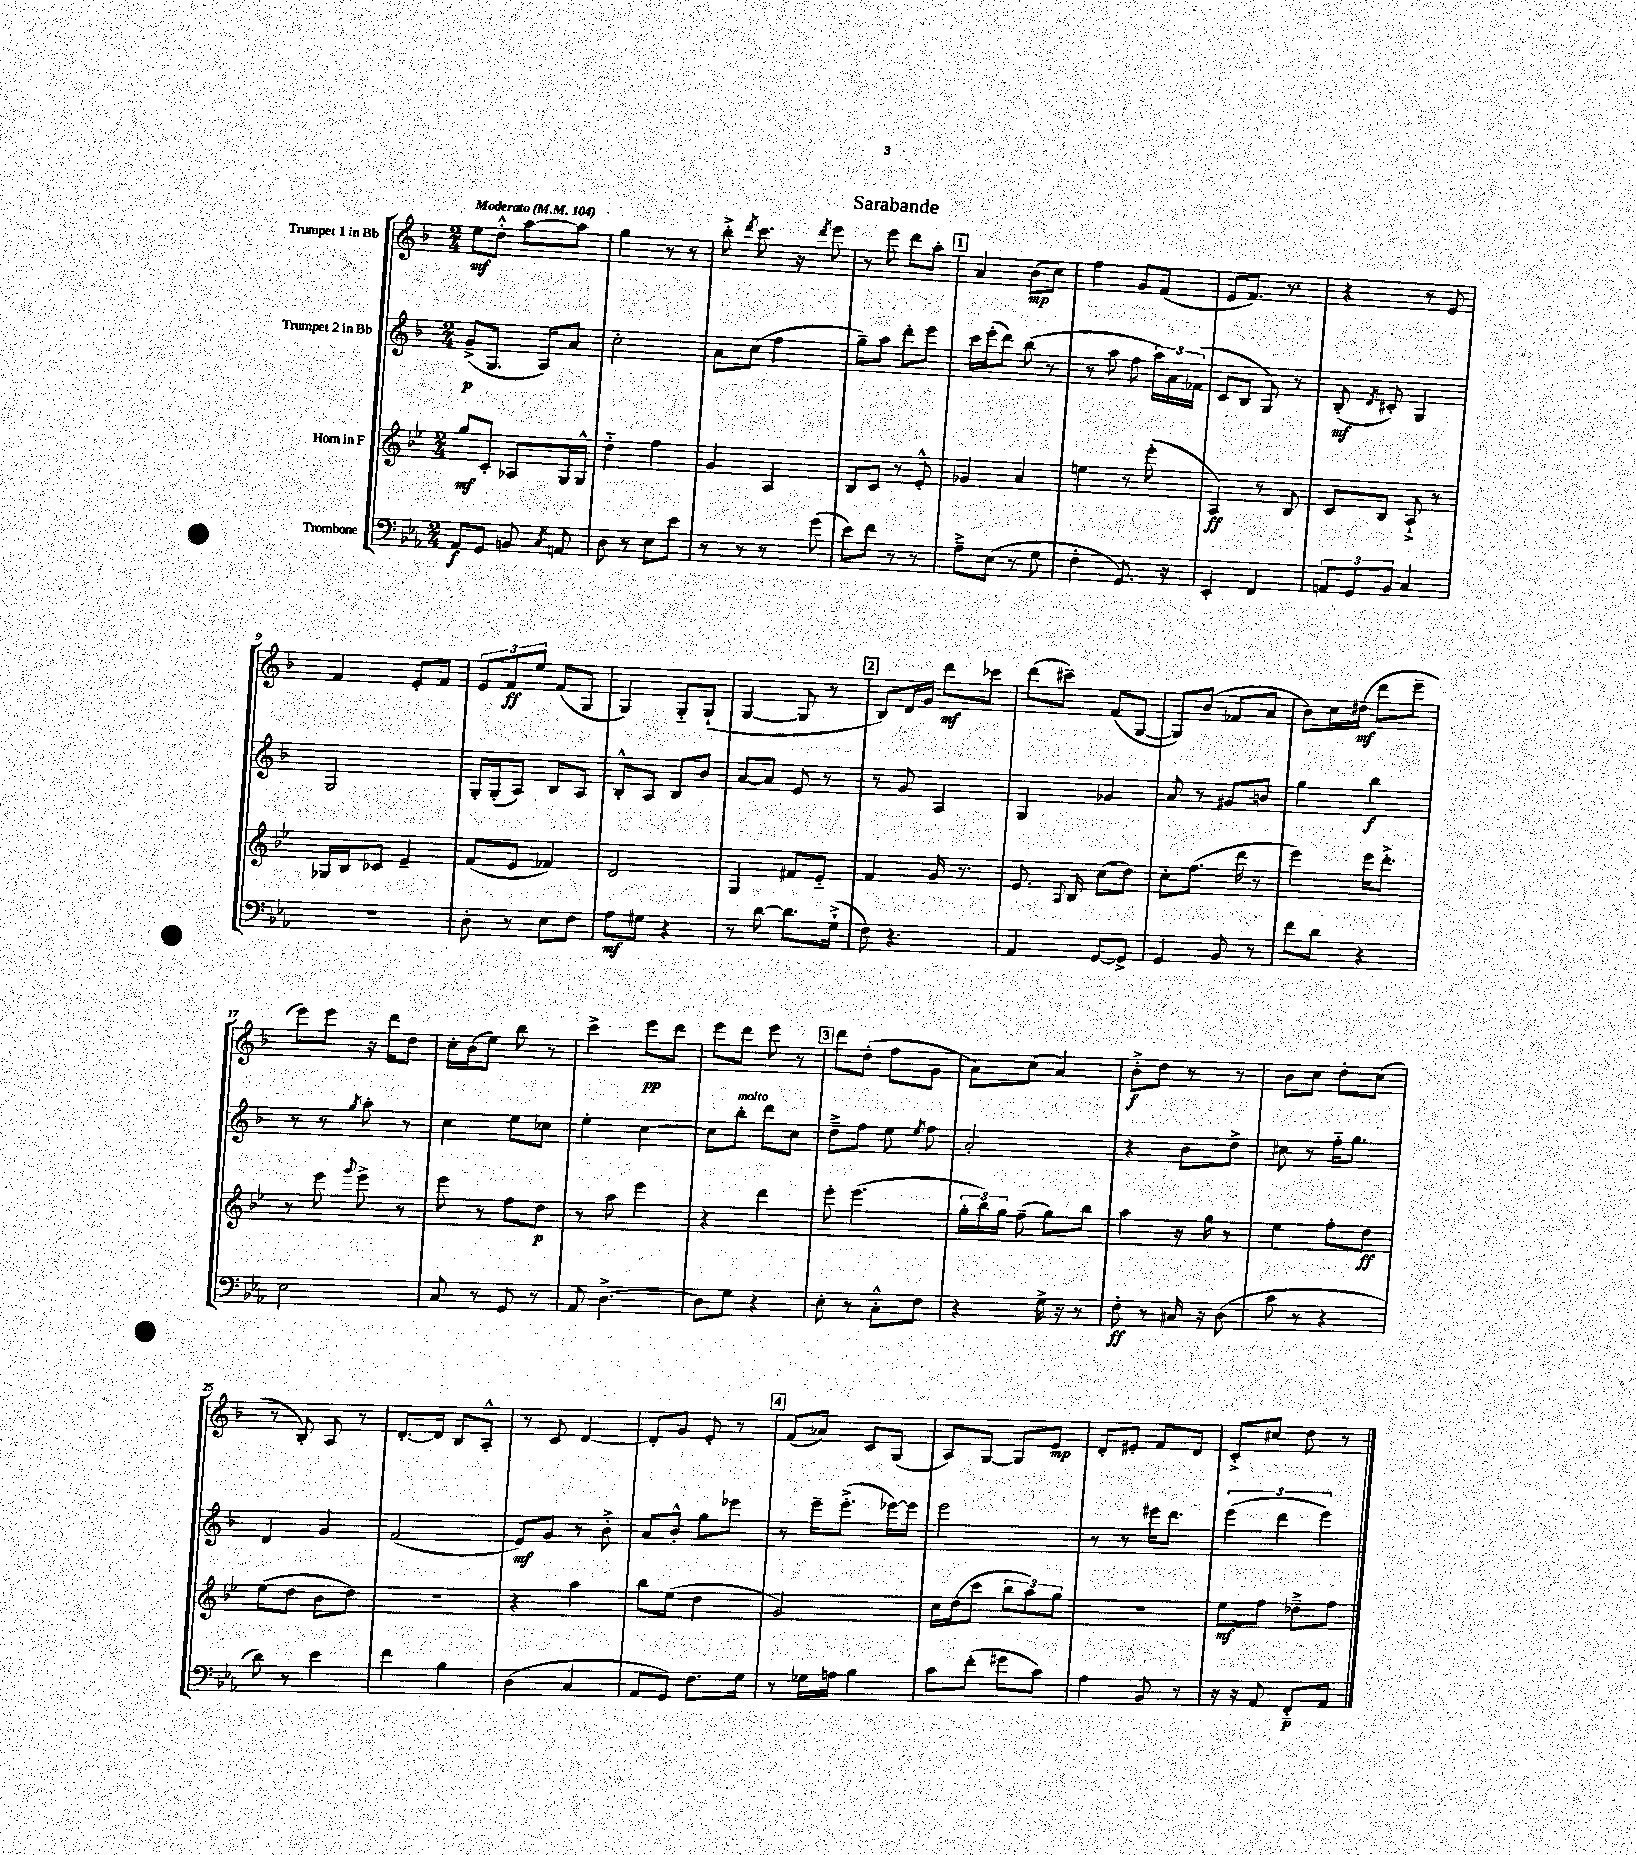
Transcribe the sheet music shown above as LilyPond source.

\header { title = "Sarabande" }
<<
\new StaffGroup <<
\new Staff = "s0" \with { instrumentName = "Trumpet 1 in Bb" } {
    \clef treble \key f \major \numericTimeSignature \time 2/4 \tempo "Moderato" 4 = 104
    \autoBeamOff e''8[\mf d''8]-.-^ a''8[~ a''8] |
    g''4 r8 r8 |
    bes''8-.-> \acciaccatura { d'''8 } c'''8. r16 \acciaccatura { d'''8 } e'''8 |
    r8 e'''8 d'''8[ a''8]-. |
    \mark \markup { \box "1" } a'4 bes'8[\mp( c''8]) |
    f''4 g'8[ f'8]( |
    e'8[ f'8.]) r8. |
    r4 r8 e'8 |
    f'4 e'8[-. f'8] |
    \tuplet 3/2 { e'8[ f'8\ff e''8] } f'8[( g8] |
    g4) g8[-_ g8]-!( |
    g4~ g8 r8 |
    \mark \markup { \box "2" } bes8[) d'16 g'16] d'''8[\mf ces'''8] |
    d'''8[( cis'''8]--) f'8[( g8]~ |
    g8[) bes'8]( fes'8[ a'8] |
    bes'8[) c''16 dis''16]\mf( d'''8[ e'''8]-- |
    e'''8[) e'''8] r16 d'''16[ d''8] |
    c''16[-. bes'16( e''8]) bes''8 r8 |
    c'''4-> e'''8[\pp d'''8] |
    e'''8[ d'''8] e'''8 r8 |
    \mark \markup { \box "3" } d'''8[ d''8]-.( f''8[ g'8] |
    a'8[) c''8]( a'4) |
    bes'8[-.->\f d''8] r8 r8 |
    bes'8[ c''8] d''8[-. c''8]( |
    r8 bes8-.) a8 r8 |
    d'8.[~-. d'16] bes8[ a8]-.-^ |
    r8 c'8 d'4~ |
    d'8[-. g'8] e'8-. r8 |
    \mark \markup { \box "4" } f'8[( aes'8]) c'8[ g8]( |
    a8[) g8]~ g8[ e'8]\mp |
    d'8[-. eis'8]-. f'8[ d'8] |
    c'8[-.-> cis''8] d''8 r8 \bar "|." |
}
\new Staff = "s1" \with { instrumentName = "Trumpet 2 in Bb" } {
    \clef treble \key f \major \numericTimeSignature \time 2/4
    \autoBeamOff g'8[->\p( g8.] a16[) a'8] |
    c''2-. |
    a'8[ c''8]( f''4 |
    g''8[--) a''8] d'''8[-. e'''8] |
    \mark \markup { \box "1" } c'''16[ e'''16-.( d'''8]) bes''8( r8 |
    r8 a''8 f''8 \tuplet 3/2 { a''16[) a'16 fes'16]( } |
    c'8[ bes8] g8) r8 |
    bes8-.\mf( \acciaccatura { d'8 } cis'8-.) g4 |
    g2 |
    g16[-. g16-.( a8]) bes8[ a8] |
    bes8[-.-^ a8] bes8[ bes'8] |
    a'8[~ a'8] e'8 r8 |
    \mark \markup { \box "2" } r8 g'8 a4 |
    g4 ges'4 |
    a'8 r8 gis'8[ b'8] |
    g''4 bes''4\f |
    r8 r8 \acciaccatura { g''8 } a''8-. r8 |
    c''4 e''8[ ces''8] |
    e''4-. c''4~ |
    c''8[ bes''8]-.^\markup { \italic "molto" } d'''8[ c''8] |
    \mark \markup { \box "3" } d''8[---> f''8] e''8 \acciaccatura { e''8 } f''8 |
    a'2-. |
    r4 bes'8[ d''8]-> |
    cis''8 r8 f''16[-_ g''8.] |
    d'4 g'4 |
    f'2( |
    e'8[\mf) g'8] r8 bes'8-.-> |
    a'8[ bes'8]-.-^ g''8[ ees'''8] |
    \mark \markup { \box "4" } r8 e'''16[-- e'''8.]-.->( ees'''16[~) ees'''16] |
    e'''2 |
    r8 r8 eis'''16[ d'''8.] |
    \tuplet 3/2 { e'''4( d'''4 e'''4) } \bar "|." |
}
\new Staff = "s2" \with { instrumentName = "Horn in F" } {
    \clef treble \key bes \major \numericTimeSignature \time 2/4
    \autoBeamOff g''8[\mf c'8]-. aes8[ g16 g16]-^ |
    d''4-_ f''4 |
    g'4 a4 |
    bes8[ c'8] r8 ees'8-.-^ |
    \mark \markup { \box "1" } ges'4 a'4 |
    e''4 r8 ees'''8-.( |
    a4\ff) r8 bes8 |
    c'8[ bes8] a8-!-> r8 |
    ges16[ bes16 ces'8] ees'4-- |
    f'8[( ees'8] fes'4) |
    d'2 |
    g4 fis'8[ ees'8]-_ |
    \mark \markup { \box "2" } f'4 g'16 r8. |
    ees'8. \appoggiatura { a8 } bes16 c''8[( d''8]) |
    c''8[-. f''8.]( d'''16 r8 |
    ees'''4) ees'''16[ d'''8.]-.-> |
    r8 ees'''8 \appoggiatura { g'''8 } ees'''8-> r8 |
    ees'''8 r8 f''8[ d''8]\p |
    r8 a''8 ees'''4 |
    r4 d'''4 |
    \mark \markup { \box "3" } ees'''8-. ees'''4.( |
    \tuplet 3/2 { g''16[-. bes''16) g''16] } f''8--( g''8[) bes''8] |
    a''4 r16 g''16 r8 |
    ees''4 f''8[-. d''8]\ff |
    ees''8[( d''8] bes'8[ d''8]) |
    r2 |
    r4 a''4 |
    bes''8[ ees''8]( d''4 |
    \mark \markup { \box "4" } g'2) |
    c''16[ d''16( c'''8] \tuplet 3/2 { bes''8[ a''8) g''8] } |
    r2 |
    ees''8[\mf f''8] des''8[---> f''8] \bar "|." |
}
\new Staff = "s3" \with { instrumentName = "Trombone" } {
    \clef bass \key ees \major \numericTimeSignature \time 2/4
    \autoBeamOff aes,8[\f g,8] b,8 \acciaccatura { c8 } a,8 |
    d8 r8 ees8[ ees'8] |
    r8 r8 r8 g'8( |
    ees'8[) f'8] r8 r8 |
    \mark \markup { \box "1" } aes8[---> ees8]( r8 g8 |
    f4-. g,8.) r16 |
    ees,4-. f,4 |
    \tuplet 3/2 { a,8[ g,8 bes,8] } c4 |
    R2 |
    d8-. r8 ees8[ f8] |
    aes8[\mf gis8] r4 |
    r8 d'8~ d'8.[ g16]-!->( |
    \mark \markup { \box "2" } f8) r4. |
    aes,4 g,8[~ g,8]-> |
    g,4 bes,8 r8 |
    f'8[ d'8] r4 |
    ees2 |
    c8 r8 g,8 r8 |
    aes,8 d4.~-> |
    d8[ g8] r4 |
    \mark \markup { \box "3" } ees8-. r8 c8[-.-^ f8] |
    r4 g16-> r16 r8 |
    f8-.\ff r8 cis16 r16 d8( |
    c'8 r8 r4 |
    d'8) r8 ees'4 |
    f'4 bes4 |
    d4( c4 |
    aes,8[ g,8]) f8.[ g16] |
    \mark \markup { \box "4" } r8 ges16[ a16] bes4 |
    c'8[ f'8]-.( gis'8[ c'8]) |
    aes4 bes,8 r8 |
    r16 r16 aes,8 f,8[-_\p aes,8] \bar "|." |
}
>>
>>
